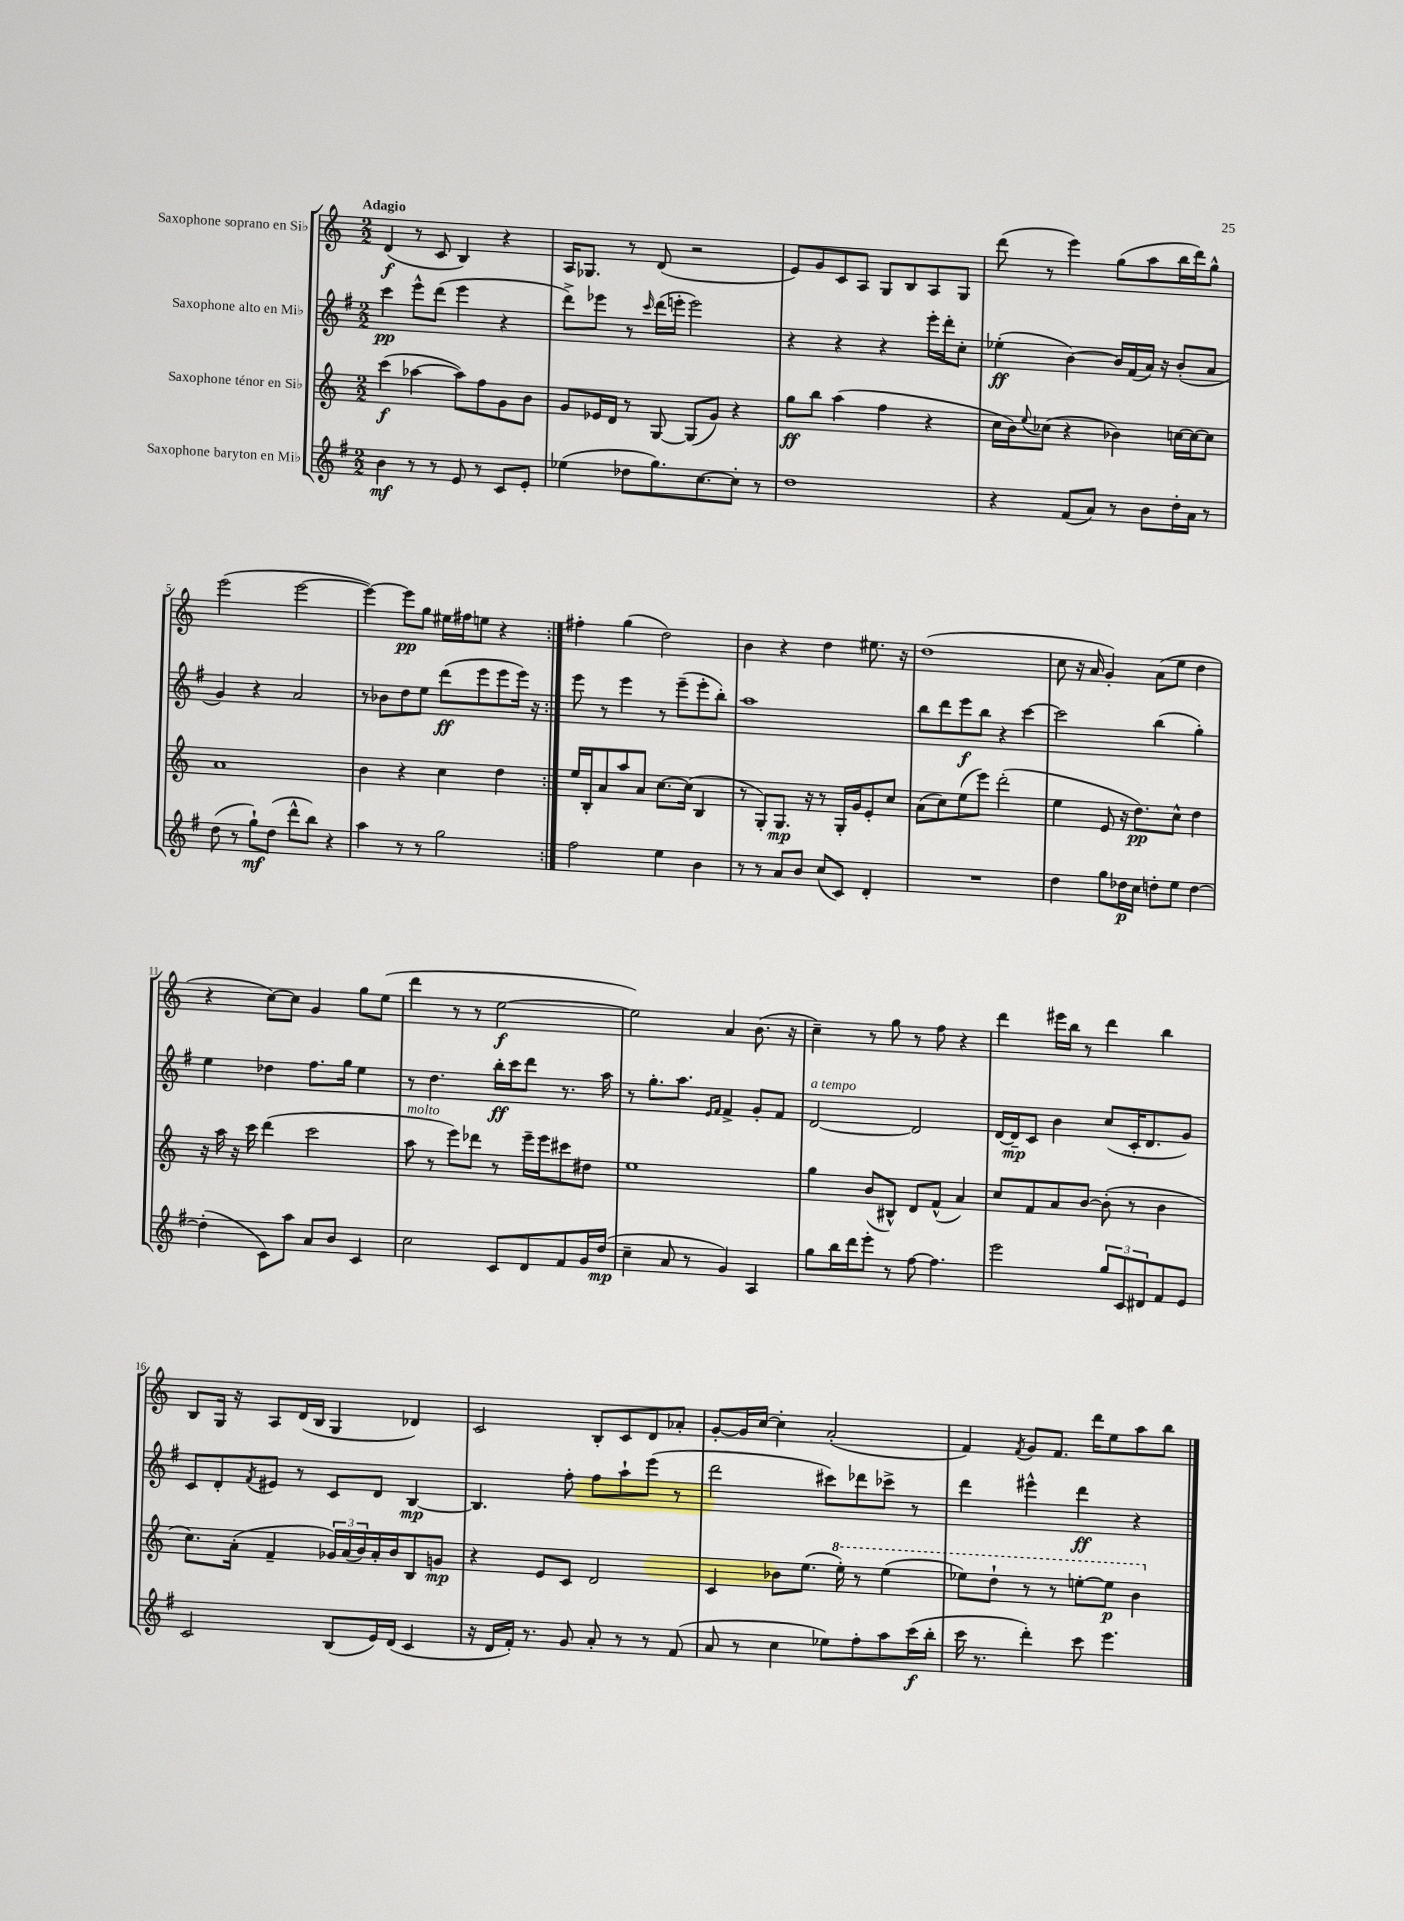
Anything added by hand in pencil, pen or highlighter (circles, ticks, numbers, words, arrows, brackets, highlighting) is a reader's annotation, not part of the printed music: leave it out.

**kern	**kern	**kern	**kern
*staff4	*staff3	*staff2	*staff1
*clefG2	*clefG2	*clefG2	*clefG2
*k[f#]	*k[]	*k[f#]	*k[]
*M2/2	*M2/2	*M2/2	*M2/2
4b\	(4ccc\	4ccc\	(4d/
8r	[4aa-\	8eee^^\L	8r
8r	.	(8ddd\J	8c/
8e/	8aa-\]L)	4eee\	4B/)
8r	8ff\	.	.
8c/L	8g\	4r	4r
8e'/J	8b\J	.	.
=	=	=	=
(4ee-\	8g/L	8ddd^\L)	16A/LK
.	.	.	8.G-/J
.	16e-/L	8eee-\J	.
.	16d/JJ	.	.
8dd-\L	8r	8r	8r
.	.	16qqccc/	.
8.gg\)	[8G/	(16ddd\LL	(8d/
.	.	16eee'\JJ	.
.	(8G/]L	2eee\)	2r
[8.cc\	.	.	.
.	8g/J)	.	.
8cc'\]J	4r	.	.
8r	.	.	.
=	=	=	=
1dd	8gg\L	4r	8e/L)
.	8bb\J	.	8g/
.	(4aa\	4r	8c/
.	.	.	8A/J
.	4ff\	4r	8G/L
.	.	.	8B/
.	4r	16eee'\LL	8A/
.	.	16ddd'\J	.
.	.	8cc'\J	8G/J
=	=	=	=
4r	16cc\LL	(4ee-'\	(8ddd\
.	16b\J)	.	.
.	8qqee/	.	.
.	(8cc-\J	.	8r
(8f#/L	4r	[4b\)	4eee\)
8a/J)	.	.	.
8r	4b-\)	16b/]LL	(8gg\L
.	.	(16f#/	.
8b\L	.	16a/JJ)	8aa\
.	.	16r	.
16dd'\L	[16cc\LL	(8b'/L	16bb\L
16a\JJ	16cc\_J	.	16ddd\J)
8r	8cc\]J	8a/J	8gg^^\J
=	=	=	=
(8dd\	1a	4g/)	(2eee\
8r	.	.	.
8gg`\L)	.	4r	.
(8dd\J	.	.	.
8ddd^^\L	.	2a/	[2eee\
8bb\J)	.	.	.
4r	.	.	.
=	=	=	=
4aa\	4b\	8r	4eee\_)
.	.	8b-\L	.
8r	4r	8dd\	8eee\]L
8r	.	8ee\J	8gg\J
2gg\	4cc\	(8ddd\L	16ee#\LL
.	.	.	16ff#\J
.	.	8eee\	8ee\J
.	4dd\	8eee\	4r
.	.	16eee\Jk)	.
.	.	16r	.
=:|!	=:|!	=:|!	=:|!
2ff#\	16ee/LL	8eee\	4ff#'\
.	16B'/J	.	.
.	8a/	8r	.
.	8aa/	4eee\	(4gg\
.	8a/J	.	.
4ee\	[8.cc\L	8r	2dd\)
.	.	(8eee~\L	.
.	(16cc\]Jk	.	.
4b\	4B/	8eee'\	.
.	.	8bb'\J)	.
=	=	=	=
8r	8r	1aa	4b\
8r	8G'/L)	.	.
8a/L	8.G/J	.	4r
8b/J	.	.	.
.	16r	.	.
(8cc/L	8r	.	4dd\
8c/J)	16G'/LL	.	.
.	16g/J	.	.
4d'/	8e'/	.	8.ee#\
.	8cc/J	.	.
.	.	.	16r
=	=	=	=
1r	(8a\L	8bb\L	(1dd
.	8cc\)	8ddd\	.
.	(8ee\	8eee\	.
.	8eee\J)	8bb\J	.
.	(2ddd'\	4r	.
.	.	[4ccc\	.
=	=	=	=
4dd\	4ee\	2ccc\]	8cc\
.	.	.	16r
.	.	.	16a/
8gg\L	8e/	.	4g'/)
16dd-\L	16r	.	.
16cc\JJ	8.dd\L)	.	.
8dd'\L	.	(4bb\	(8a\L
8ee\J	8cc^^\J	.	8ee\J
[4dd\	4dd\	4gg'\)	4dd\
=	=	=	=
(4dd'\]	16r	4ee\	4r
.	16aa\	.	.
.	16r	.	.
.	16ccc\	.	.
8c\L)	(4ddd\	4dd-\	[8cc\L)
8aa\J	.	.	8cc\]J
8a/L	2ccc\	8.ff#\L	4g/
8b/J	.	.	.
.	.	16gg\Jk	.
4c/	.	4ee\	8gg\L
.	.	.	(8ee\J
=	=	=	=
2cc\	8aa\	8r	4ddd\
.	8r	4.dd\	.
.	8eee\L)	.	8r
.	8ddd-\J	.	8r
8c/L	8r	16bb'\LL	[2ee\
.	.	16ccc\J	.
8d/	16eee~\LL	8ddd\J	.
.	16eee\J	.	.
8f#/	8ccc#\	8.r	.
16g/L	8dd#\J	.	.
(16dd/JJ	.	16aa\	.
=	=	=	=
4cc~\	1ee	8r	2ee\])
.	.	8.gg'\L	.
8a/	.	.	.
.	.	8.aa\J	.
8r	.	.	.
.	.	16qqe/LL	.
.	.	16qqf#/JJ	.
4g/)	.	4f#^/	4a/
4A/	.	8g'/L	(8.b\
.	.	8f#/J	.
.	.	.	16r
=	=	=	=
8gg\L	4gg\	[2d/	4cc~\)
16bb\L	.	.	.
16ddd\J	.	.	.
8eee'\J	(8b/L	.	8r
8r	8B#^^/J)	.	8gg\
[8ff#\	8d/L	2d/]	8r
4.ff#\]	(8f^^/J	.	8ff\
.	4a/)	.	4r
=	=	=	=
2eee\	8cc/L	[16d/LL	4ddd\
.	.	16d~/]J	.
.	8f/	8c/J	.
.	8a/	4b\	16eee#\LL
.	.	.	16bb\JJ
.	[8b/J	.	8r
12gg/L	(8b'\]	(8cc/L	4ddd\
12c/	.	.	.
.	8r	16c'/K	.
12d#/	.	.	.
.	.	8.d/	.
8f#/	4b\	.	4bb\
8e/J	.	8g/J)	.
=	=	=	=
2c/	8.cc\L)	8c/L	8B/L
.	.	8d'/	16G/Jk
.	(16a'\Jk	.	16r
.	.	8qf#/	.
.	4f~/	8e#/J	8A/L
.	.	8r	(16d/L
.	.	.	16B/JJ
(8B/L	24g-/LL)	8c/L	4G/
.	(24a/	.	.
.	24b/)	.	.
16e/L)	16a'/	8d/J	.
(16d/JJ	16b/J	.	.
4c/	8B/	[4B/	4d-/)
.	8g/J	.	.
=	=	=	=
16r	4r	4.B/]	2c/
16d/LL	.	.	.
16f#'/JJ)	.	.	.
8.r	.	.	.
.	8e/L	.	.
8g/	8c/J	8ff#'\	.
8a'/	2d/	8ff#\L	8B'/L
8r	.	8aa`\	8c/
8r	.	(8eee\J	8d/
(8f#/	.	8r	8a-'/J
=	=	=	=
8a/	4c/	2ddd\	[8g'/L
8r	.	.	16g/]L
.	.	.	[16cc/JJ
4cc\	8b-\L	.	4cc'\]
.	(8.ee\J	.	.
8ee-\L)	.	8ccc#\L)	(2a'/
.	16eee'\)	.	.
8ff#'\	8r	8ddd-\	.
8aa\	(4eee\	8ccc-^\J	.
(16ccc\L	.	8r	.
16bb'\JJ	.	.	.
=	=	=	=
16ccc\	8eee-\L)	4ddd\	4f/)
8.r	.	.	.
.	8ddd`\J	.	.
.	.	.	8qf/
4ddd'\)	8r	4eee#^^\	8g/L
.	8r	.	8.f/J
8ccc\	[8eee'\L	4ddd\	.
.	.	.	16ddd\LK
4.eee\	8eee\]J	.	8ee\
.	4bb\	4r	8aa\
.	.	.	8bb\J
==	==	==	==
*-	*-	*-	*-
